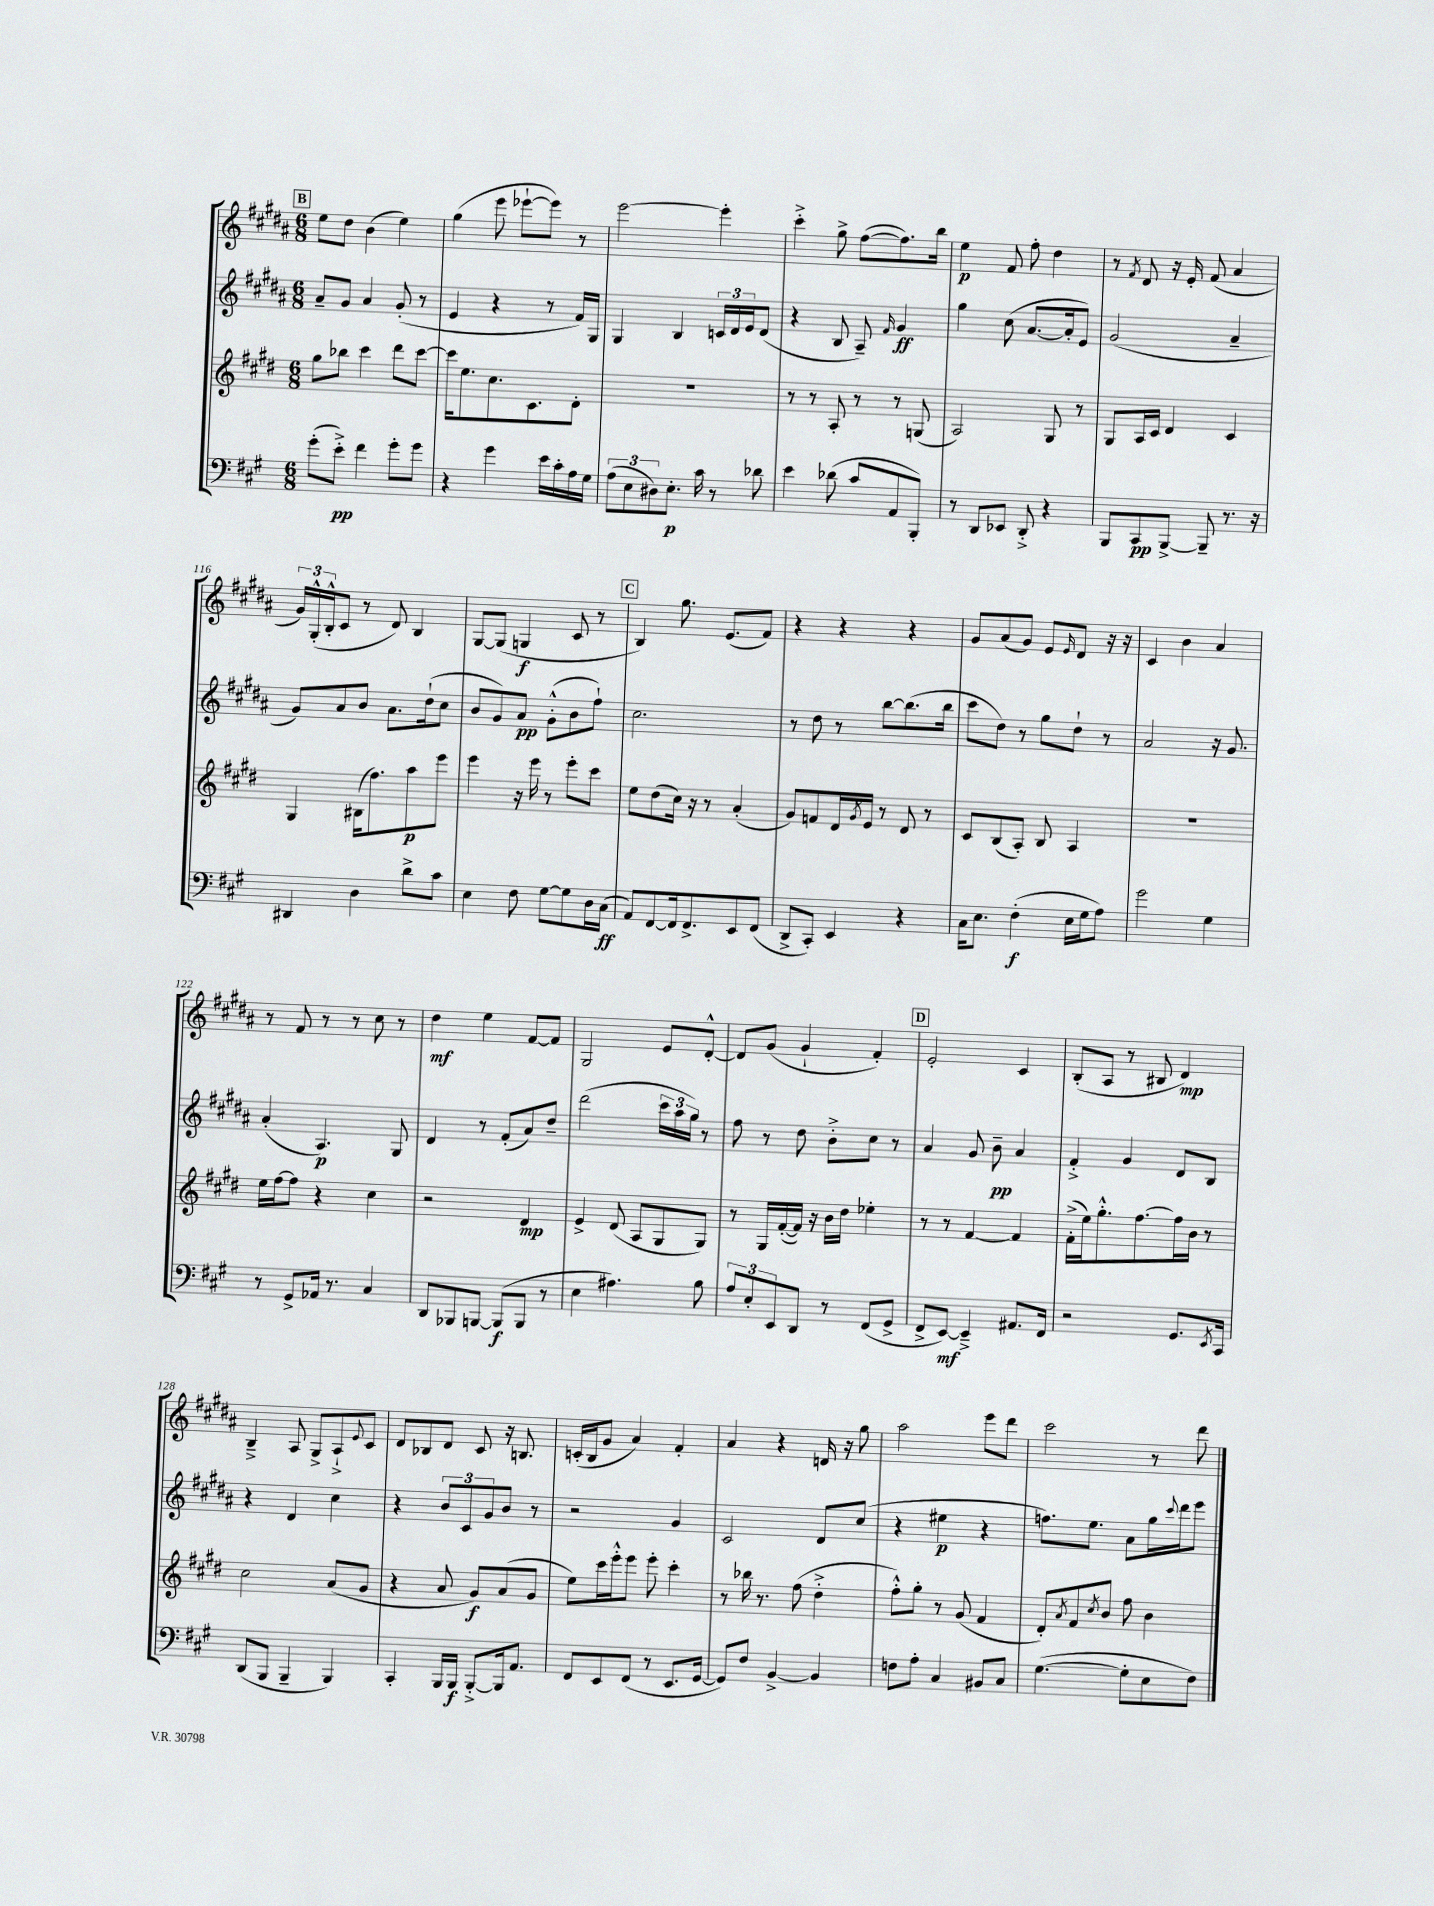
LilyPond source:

<<
\new StaffGroup <<
\new Staff = "s0" {
    \clef treble \key b \major \numericTimeSignature \time 6/8
    \mark \markup { \box "B" } e''8 dis''8 b'4( e''4) |
    gis''4( e'''8 ees'''8~-! ees'''8) r8 |
    e'''2~ e'''4-. |
    cis'''4-.-> gis''8-> fis''8~( fis''8.) b''16 |
    e''4\p fis'8 fis''8-. dis''4 |
    r8 \acciaccatura { fis'8 } dis'8 r16 e'16-. fis'8( ais'4 |
    \tuplet 3/2 { gis'16) gis16-.-^( b16-.-^ } cis'8 r8 dis'8) b4 |
    gis8~ gis8( g4\f cis'8 r8 |
    \mark \markup { \box "C" } b4) gis''8. e'8.( fis'8) |
    r4 r4 r4 |
    gis'8 ais'8( gis'8) e'8 \grace { e'16 } dis'8 r16 r16 |
    cis'4 b'4 ais'4 |
    r8 fis'8 r8 r8 cis''8 r8 |
    dis''4\mf e''4 fis'8~ fis'8 |
    gis2 e'8 dis'8~-.-^ |
    dis'8 gis'8( gis'4-! fis'4-.) |
    \mark \markup { \box "D" } e'2-. cis'4 |
    b8-.( ais8 r8 bis8 dis'4\mp) |
    b4---> ais8 gis8-> ais8-!-> \appoggiatura { e'8 } cis'8 |
    dis'8 bes8 dis'8 cis'8 r16 b8. |
    c'16-.( b16 gis'8 ais'4) fis'4-. |
    ais'4 r4 d'16 r16 gis''8 |
    ais''2 e'''8 dis'''8 |
    cis'''2 r8 dis'''8 \bar "|." |
}
\new Staff = "s1" {
    \clef treble \key b \major \numericTimeSignature \time 6/8
    \mark \markup { \box "B" } ais'8-- gis'8 ais'4 gis'8-.( r8 |
    e'4 r4 r8 fis'16) gis16 |
    gis4 b4 \tuplet 3/2 { c'16 dis'16 e'16 } dis'8( |
    r4 b8 ais8--) \grace { fis'16 } gis'4\ff |
    gis''4 cis''8( ais'8.~ ais'16-. e'8) |
    gis'2( ais'4-- |
    gis'8) ais'8 b'8 ais'8. dis''16-!( cis''8 |
    b'8 gis'8) ais'8\pp gis'8-.-^( b'8 fis''8-!) |
    \mark \markup { \box "C" } cis''2. |
    r8 dis''8 r8 b''8~ b''8.( b''16 |
    cis'''8 dis''8) r8 gis''8 dis''8-! r8 |
    ais'2 r16 gis'8. |
    ais'4-.( ais4.\p) gis8 |
    dis'4 r8 fis'8-.( ais'8) dis''8-- |
    dis'''2( \tuplet 3/2 { cis'''16 ais''16 gis''16) } r8 |
    fis''8 r8 dis''8 b'8-.-> cis''8 r8 |
    \mark \markup { \box "D" } ais'4 gis'8 b'8--\pp ais'4 |
    fis'4-.-> gis'4 dis'8 b8 |
    r4 dis'4 cis''4 |
    r4 \tuplet 3/2 { b'8 cis'8 gis'8 } b'8 r8 |
    r2 gis'4 |
    cis'2 dis'8 cis''8( |
    r4 eis''4\p r4 |
    f''8.) e''8. ais'8 gis''16 \appoggiatura { cis'''8 } dis'''16 e'''8 \bar "|." |
}
\new Staff = "s2" {
    \clef treble \key e \major \numericTimeSignature \time 6/8
    \mark \markup { \box "B" } gis''8 bes''8 cis'''4 dis'''8 cis'''8~ |
    cis'''16 e''8. cis''8. cis'8. dis'8-. |
    R2. |
    r8 r8 a8-. r8 r8 g8( |
    a2) gis8 r8 |
    gis8 a16 cis'16 dis'4 cis'4 |
    gis4 bis16( fis''8.) a''8\p e'''8 |
    e'''4 r16 e'''16 r8 e'''8-. cis'''8 |
    \mark \markup { \box "C" } e''8 dis''8( cis''16) r16 r8 a'4-.( |
    gis'8) f'8 dis'16 \acciaccatura { gis'8 } e'16 r8 dis'8 r8 |
    cis'8 b8( a8-.) b8 a4 |
    R2. |
    e''16 fis''16~ fis''8 r4 cis''4 |
    r2 dis'4\mp |
    e'4-> dis'8( a8 gis8 gis8) |
    r8 gis16 fis'16~-.( fis'16) r16 b'16 dis''16 ees''4-. |
    \mark \markup { \box "D" } r8 r8 fis'4~ fis'4 |
    fis'16-.->( e''16) gis''8.-.-^ fis''8.~ fis''16 b'16 r8 |
    cis''2 a'8( gis'8 |
    r4 a'8 gis'8\f) a'8( gis'8 |
    e''8) cis'''16 e'''16-.-^ e'''8 e'''8-. cis'''4-. |
    r8 bes''16 r8. fis''8( dis''4-.-> |
    fis''8-.-^) gis''8-. r8 gis'8( fis'4 |
    dis'8-.) \acciaccatura { a'8 } fis'8 \acciaccatura { cis''8 } b'8 fis''8 b'4 \bar "|." |
}
\new Staff = "s3" {
    \clef bass \key a \major \numericTimeSignature \time 6/8
    \mark \markup { \box "B" } gis'8-.( e'8-.->\pp) fis'4 gis'8-. gis'8 |
    r4 gis'4 e'16 cis'16-. a16 gis16 |
    \tuplet 3/2 { a8( e8 dis8) } e8.-.\p cis'16 r8 des'8 |
    e'4 des'8( cis'8 a,8 b,,8-.) |
    r8 d,8 ees,8 d,8-.-> r4 |
    b,,8 cis,8\pp b,,8~-> b,,8-- r8. r16 |
    dis,4 d4 d'8-> cis'8 |
    e4 fis8 gis8~ gis8 d16 cis16\ff( |
    \mark \markup { \box "C" } a,8) fis,8~ fis,16 fis,8.-> e,8 fis,8( |
    d,8-> cis,8-.) e,4 r4 |
    cis16 e8. fis4-.\f( e16 gis16 a8) |
    gis'2 gis4 |
    r8 gis,8-> aes,16 r8. cis4 |
    d,8 bes,,8 b,,8~ b,,8\f( b,,8 r8 |
    e4 ais4.) b8 |
    \tuplet 3/2 { a8 e8-. e,8 } d,8 r8 fis,8( gis,8-> |
    \mark \markup { \box "D" } fis,8-> e,8~\mf) e,4---> ais,8. fis,16 |
    r2 gis,8. \acciaccatura { e,8 } cis,16 |
    d,8( b,,8 b,,4-- b,,4) |
    cis,4-. b,,16 b,,16\f b,,8~-.-> b,,16 a,8. |
    fis,8 e,8 fis,8( r8 e,8. gis,16~ |
    gis,8) fis8 b,4~-> b,4 |
    f8 a8-. cis4 bis,8 cis8 |
    gis4.~( gis8-. e8 fis8) \bar "|." |
}
>>
>>
\layout { \context { \Score currentBarNumber = #110 } }
